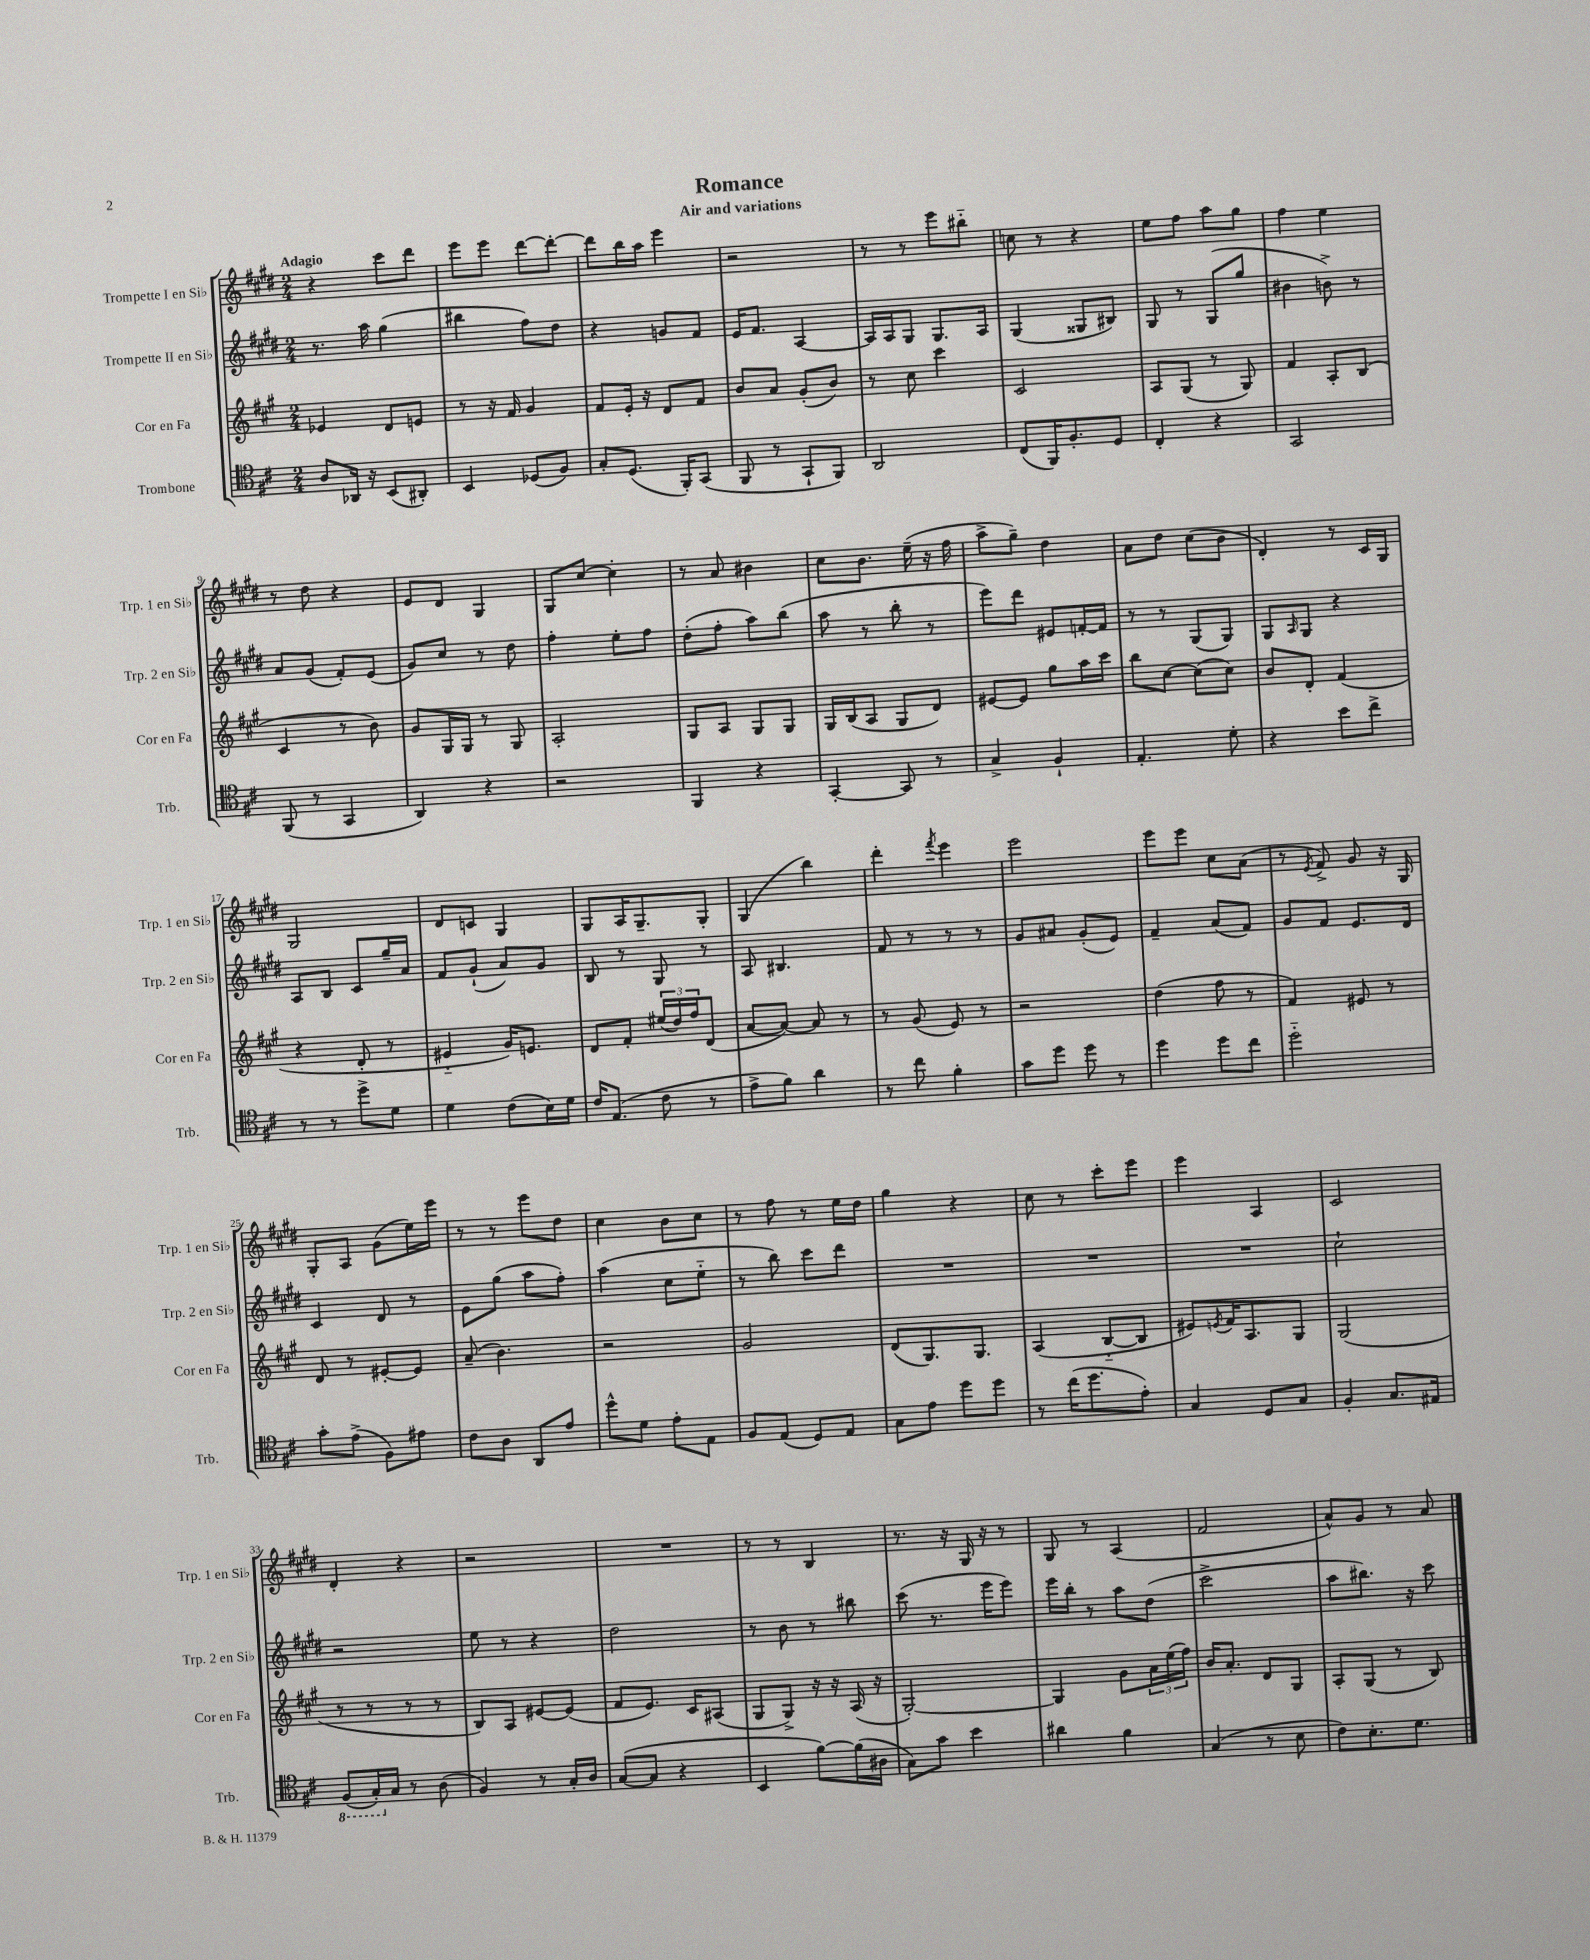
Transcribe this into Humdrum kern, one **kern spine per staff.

**kern	**kern	**kern	**kern
*staff4	*staff3	*staff2	*staff1
*clefC4	*clefG2	*clefG2	*clefG2
*k[f#c#]	*k[f#c#g#]	*k[f#c#g#d#]	*k[f#c#g#d#]
*M2/4	*M2/4	*M2/4	*M2/4
8A	4e-	8.r	4r
16AA-	.	.	.
16r	.	16aa	.
(8BB	8d	(4gg#	8ccc#
8AA#')	8e	.	8ddd#
=	=	=	=
4BB	8r	4bb#	8eee
.	16r	.	8eee
.	16f#	.	.
(8D-	4g#	8ff#)	[8ddd#
8F#)	.	8dd#	8ddd#'_
=	=	=	=
8G'	8f#	4r	8ddd#]
(8.D	16e'	.	16bb
.	16r	.	16aa
.	8d	8g	4eee
16FF#')	.	.	.
(8GG	8f#	8f#	.
=	=	=	=
8FF#	8b	16e	2r
.	.	8.f#	.
8r	8a	.	.
8GG`	(8g#'	[4A	.
8FF#)	8b)	.	.
=	=	=	=
2AA	8r	16A]	8r
.	.	16A	.
.	8cc#	8G#	8r
.	4ccc#	8.G#	8eee
.	.	.	8bb#'~
.	.	16A	.
=	=	=	=
(8C#	2c#	(4G#	8cc
16FF#)	.	.	8r
8.F#'	.	.	.
.	.	8G##	4r
8D	.	8B#)	.
=	=	=	=
4C#'	8A	8G#	8ee
.	(8G#	8r	8ff#
4r	8r	(8G#	8aa
.	8G#)	8gg#	8gg#
=	=	=	=
2GG	4f#	4b#	4ff#
.	8A'	8b^)	4ee
.	(8B	8r	.
=	=	=	=
(8FF#	4c#	8a	8r
8r	.	(8g#	8dd#
4GG	8r	8f#')	4r
.	8b)	(8e	.
=	=	=	=
4AA)	8g#	8g#)	8e
.	16G#	8cc#	8d#
.	16G#	.	.
4r	8r	8r	4G#
.	8G#	8dd#	.
=	=	=	=
2r	2A'	4ff#'	8G#
.	.	.	[8cc#
.	.	8ee'	4cc#']
.	.	8ff#	.
=	=	=	=
4FF#	8G#	(8dd#'	8r
.	8A	8ff#'	8a
4r	8G#	8aa)	4b#
.	8G#	(8bb	.
=	=	=	=
[4GG'	16G#	8aa	8cc#
.	(16B	.	.
.	8A	8r	8.b
8GG]	8G#	8bb'	.
.	.	.	(16ee~
8r	8d)	8r	16r
.	.	.	16ff#
=	=	=	=
4G^	[8e#	8eee)	8aa^
.	8e#]	8ddd#	8gg#~)
4F#`	8gg#	8e#	4dd#
.	16aa	[16f'	.
.	16ccc#	16f]	.
=	=	=	=
4.E'	8bb	8r	8a
.	[8cc#	8r	8dd#
.	(8cc#]	(8G#	(8cc#
8d'	8cc#)	8G#)	8b
=	=	=	=
4r	8b	8G#	4d#')
.	.	16qqA	.
.	8d'	8G#	.
8b	(4f#	4r	8r
8cc#^	.	.	16c#
.	.	.	16G#
=	=	=	=
8r	4r	8A	2G#
8r	.	8B	.
8dd^	8d'	8c#	.
8d	8r	16gg#~	.
.	.	16a	.
=	=	=	=
4d	4e#'~	8f#	8d#
.	.	(8g#`	8c
(8c#	16g#)	8a)	4G#
.	8.e	.	.
16B)	.	8g#	.
16d	.	.	.
=	=	=	=
16c#	8d	8B	8G#
(8.E	.	.	.
.	8f#'	8r	16A
.	.	.	8.G#~
8c#	(24ee#	8G#	.
.	24dd)	.	.
.	24ff#	.	.
8r	(8d	8r	8G#'
=	=	=	=
8e^	[8a	8A	(4G#
8f#)	8a_)	4.B#	.
4a	8a]	.	4bb)
.	8r	.	.
=	=	=	=
8r	8r	8f#	4ddd#'
8cc#	(8g#	8r	.
.	.	.	8qfff#
4f#'	8e)	8r	4eee
.	8r	8r	.
=	=	=	=
8g	2r	8g#	2eee
8dd	.	8a#	.
8dd	.	(8g#'	.
8r	.	8e)	.
=	=	=	=
4dd	(4dd	4f#~	8eee
.	.	.	8eee
8dd	8ff#	(8a	8cc#
8cc#	8r	8f#)	(8a
=	=	=	=
2dd'~	4f#)	8g#	8r
.	.	.	8qe
.	.	8f#	8f#^)
.	8e#	8.e	8g#
.	8r	.	16r
.	.	16d#	16G#
=	=	=	=
8g'	8d	4c#	8G#'
(8e^	8r	.	8A
8F#)	[8e#'	8d#	(8g#
8e#	8e#]	8r	16ee)
.	.	.	16eee
=	=	=	=
8c#	(8a~	8e	8r
8A	4.b)	(8gg#	8r
8AA	.	8aa	8eee
8e	.	8ff#')	8dd#
=	=	=	=
8dd^^	2r	(4aa	4cc#
8d	.	.	.
8e'	.	8cc#	8b
8E	.	8ee'~	8cc#
=	=	=	=
8F#	2g#	8r	8r
(8E	.	8bb)	8ff#
8D)	.	8ccc#	8r
8E	.	8ddd#	16ee
.	.	.	16dd#
=	=	=	=
8G	(8d	2r	4gg#
8e	8.G#)	.	.
8dd	.	.	4r
.	8.G#	.	.
8dd	.	.	.
=	=	=	=
8r	(4A	2r	8cc#
(16cc#	.	.	8r
8.dd	.	.	.
.	[8B'~	.	8ccc#'
8e')	8B]	.	8eee
=	=	=	=
4G	8e#)	2r	4eee
.	8qe	.	.
.	16f#	.	.
.	8.A	.	.
8D	.	.	4A
8G	8G#	.	.
=	=	=	=
4F#'	(2G#	2cc#`	2c#
8.G	.	.	.
16E#	.	.	.
=	=	=	=
(8FF#	8r	2r	4d#'
16GG')	8r	.	.
16G	.	.	.
8r	8r	.	4r
(8A	8r	.	.
=	=	=	=
4F#)	8B)	8ee	2r
.	8A	8r	.
8r	[8e#	4r	.
16G'	(8e#]	.	.
16A	.	.	.
=	=	=	=
([8G	8f#	2dd#	2r
8G]	8.e)	.	.
4r	.	.	.
.	16c#	.	.
.	(8A#	.	.
=	=	=	=
4BB	8G#	8r	8r
.	8G#^)	8b	8r
[8f#)	16r	8r	4B
.	16r	.	.
(16f#]	(16A	8bb#	.
16A#	16r	.	.
=	=	=	=
8G)	[2G#')	(8ccc#	8.r
8g	.	8.r	.
.	.	.	16r
4b	.	.	16G#
.	.	16eee	16r
.	.	8eee)	8r
=	=	=	=
4a#	4G#]	16eee	8G#
.	.	16bb'	.
.	.	8r	8r
4f#	8g#	8aa	(4A
.	24a	(8dd#	.
.	(24ee	.	.
.	24ff#)	.	.
=	=	=	=
(4G	16b	2ccc#^	2f#
.	8.a'	.	.
8r	8d	.	.
8B	8G#	.	.
=	=	=	=
8c#)	8A'	8aa	8a^^)
8.B'	(8G#	8.bb#)	8g#
.	8r	.	8r
8.d	.	16r	.
.	8B)	8ccc#	8a
==	==	==	==
*-	*-	*-	*-
